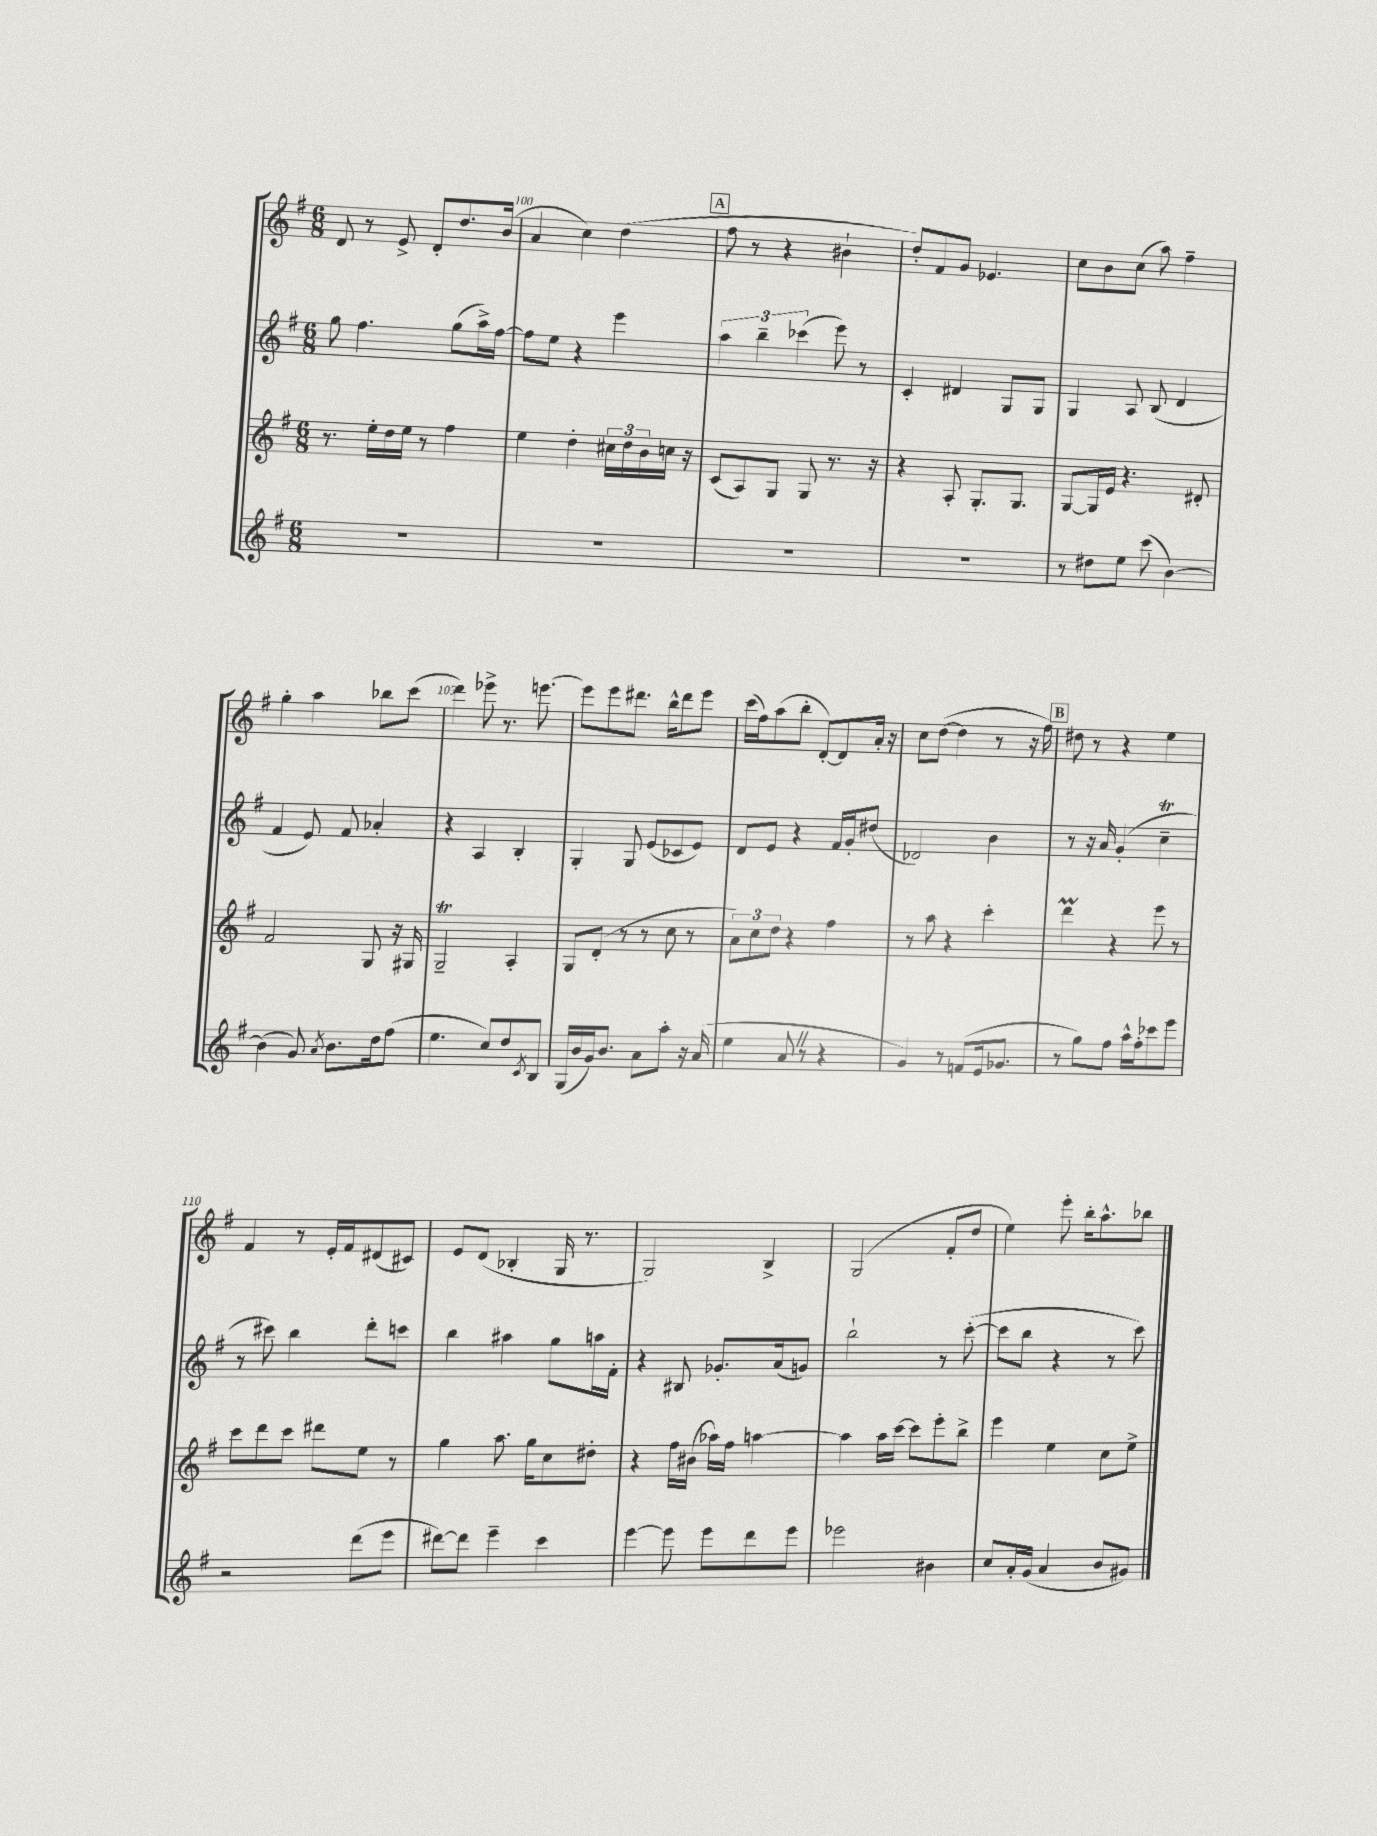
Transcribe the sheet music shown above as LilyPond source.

<<
\new StaffGroup <<
\new Staff = "s0" {
    \clef treble \key g \major \numericTimeSignature \time 6/8
    d'8 r8 e'8-> d'8-. d''8. b'16( |
    a'4 c''4) d''4( |
    \mark \markup { \box "A" } fis''8 r8 r4 bis'4-! |
    d''8-.) fis'8 g'8 ees'4. |
    c''8 b'8 c''8( a''8) fis''4-- |
    g''4-. a''4 bes''8 c'''8( |
    d'''4) ees'''8-> r8. e'''8.~ |
    e'''8 e'''8 dis'''8. b''16-^ dis'''8 e'''8 |
    c'''16( fis''16) a''8( b''8-. d'8~-.) d'8 a'16-. r16 |
    c''8 d''8~( d''4 r8 r16 fis''16) |
    \mark \markup { \box "B" } dis''8 r8 r4 e''4 |
    fis'4 r8 e'16-. fis'16 dis'8( cis'8) |
    e'8 d'8( bes4-. g16 r8. |
    g2) b4-> |
    g2( fis'8-. d''8 |
    e''4) e'''8-. b''16-. a''8.-^ bes''8 \bar "|." |
}
\new Staff = "s1" {
    \clef treble \key g \major \numericTimeSignature \time 6/8
    g''8 fis''4. g''8( a''16->) fis''16~ |
    fis''8 e''8 r4 e'''4 |
    \mark \markup { \box "A" } \tuplet 3/2 { a''4 b''4-- ces'''4( } e'''8) r8 |
    c'4-. dis'4 g8 g8 |
    g4 a8 b8( d'4 |
    fis'4 e'8) fis'8 aes'4-. |
    r4 a4 b4-. |
    g4-. g8 e'8( ces'8 e'8) |
    d'8 e'8 r4 fis'16 g'16-. dis''8( |
    des'2) b'4 |
    \mark \markup { \box "B" } r8 r16 a'16 g'4-.( c''4--\trill |
    r8 cis'''8) b''4 d'''8-. c'''8 |
    b''4 ais''4 g''8 a''16 fis'16-. |
    r4 bis8 ges'8.-. a'16( g'8) |
    b''2-! r8 c'''8~-.( |
    c'''8 b''8 r4 r8 c'''8) \bar "|." |
}
\new Staff = "s2" {
    \clef treble \key g \major \numericTimeSignature \time 6/8
    r8. e''16-. d''16 e''16 r8 fis''4 |
    e''4 d''4-. \tuplet 3/2 { cis''16 d''16 b'16 } c''16 r16 |
    \mark \markup { \box "A" } c'8( a8) g8 g8 r8. r16 |
    r4 a8-. g8.-. g8. |
    g8~ g16 e'16 r4. dis'8-. |
    fis'2 g8 r16 gis16 |
    g2--\trill a4-. |
    g8 d'8-.( r8 r8 c''8 r8 |
    \tuplet 3/2 { a'8) c''8 d''8 } r4 fis''4 |
    r8 a''8 r4 c'''4-. |
    \mark \markup { \box "B" } d'''4\prall r4 e'''8 r8 |
    c'''8 d'''8 c'''8 dis'''8 e''8 r8 |
    g''4 a''8. g''16 c''8 dis''8-. |
    r4 fis''16 bis'16( aes''16) fis''16 a''4~ |
    a''4 a''16 c'''16~ c'''8 e'''8-. b''8-> |
    e'''4 e''4 c''8 e''8-> \bar "|." |
}
\new Staff = "s3" {
    \clef treble \key g \major \numericTimeSignature \time 6/8
    R2. |
    R2. |
    \mark \markup { \box "A" } R2. |
    R2. |
    r8 dis''8 e''8 c'''8( b'4~) |
    b'4( g'8) \acciaccatura { a'8 } b'8. d''16 fis''8( |
    e''4. c''8) d''8 \acciaccatura { c'8 } b8 |
    g16( b'16 g'16) b'8. a'8 a''8-. r16 a'16( |
    e''4 a'8 \once \override BreathingSign.text = \markup { \musicglyph "scripts.caesura.straight" } \breathe r8 r4 |
    g'4) r8 f'8( e'16 ges'8. |
    \mark \markup { \box "B" } r8 g''8) fis''8 a''16-^ fis''16-. ces'''8 e'''8 |
    r2 d'''8( e'''8 |
    dis'''8~) dis'''8 e'''4-- c'''4 |
    e'''4~ e'''8 e'''8 d'''8 e'''8 |
    ees'''2 bis'4 |
    c''8 a'16-. g'16( a'4 b'8 gis'8) \bar "|." |
}
>>
>>
\layout { \context { \Score currentBarNumber = #99 \override BarNumber.break-visibility = ##(#f #t #t) barNumberVisibility = #(every-nth-bar-number-visible 5) } }
